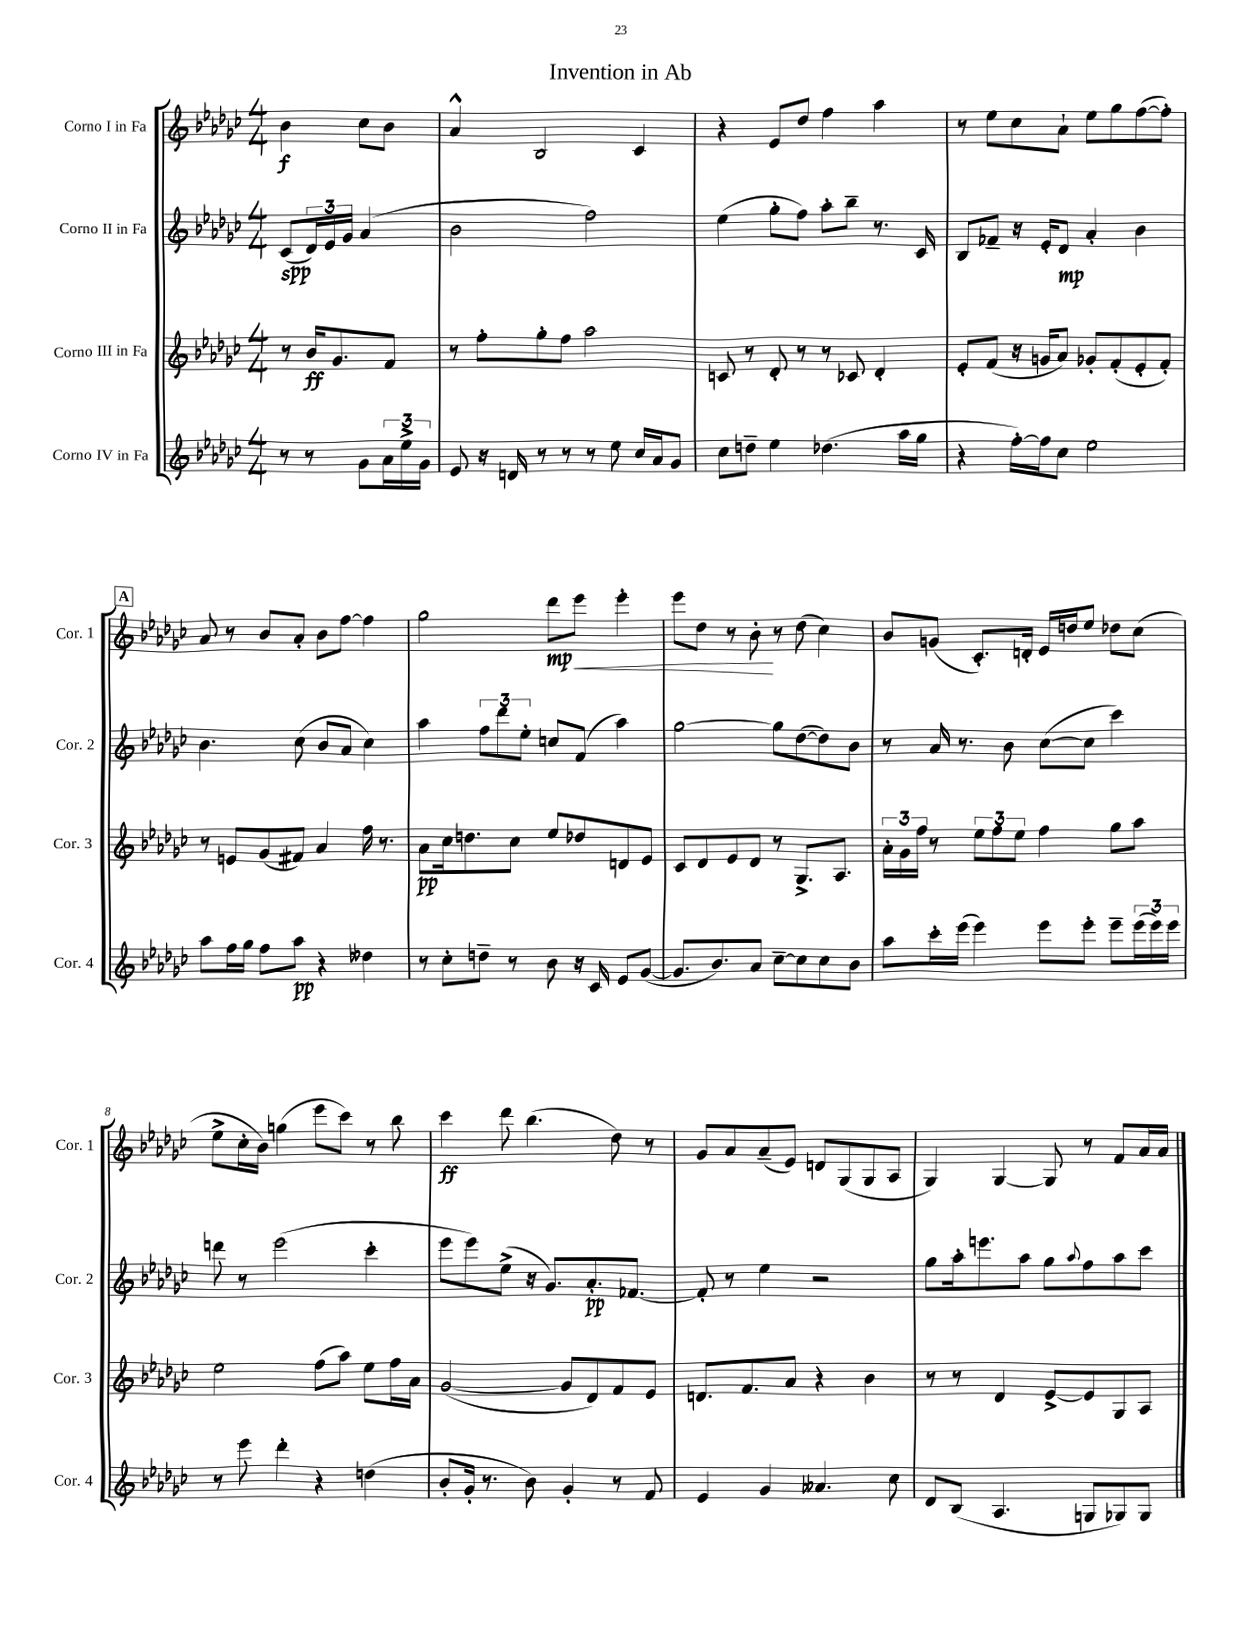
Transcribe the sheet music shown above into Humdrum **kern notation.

**kern	**dynam	**kern	**dynam	**kern	**dynam	**kern	**dynam
*part4	*part4	*part3	*part3	*part2	*part2	*part1	*part1
*staff4	*staff4	*staff3	*staff3	*staff2	*staff2	*staff1	*staff1
*I"Corno IV in Fa	*	*I"Corno III in Fa	*	*I"Corno II in Fa	*	*I"Corno I in Fa	*
*I'Cor. 4	*	*I'Cor. 3	*	*I'Cor. 2	*	*I'Cor. 1	*
*clefG2	*	*clefG2	*	*clefG2	*	*clefG2	*
*k[b-e-a-d-g-c-]	*	*k[b-e-a-d-g-c-]	*	*k[b-e-a-d-g-c-]	*	*k[b-e-a-d-g-c-]	*
*M4/4	*	*M4/4	*	*M4/4	*	*M4/4	*
=	=	=	=	=	=	=	=
8r	.	8r	.	(8c-/L	spp	4b-\	f
8r	.	16b-/KL	ff	24d-/L)	.	.	.
.	.	.	.	24e-/	.	.	.
.	.	8.g-/	.	.	.	.	.
.	.	.	.	24g-/JJ	.	.	.
8g-\L	.	.	.	(4a-/	.	8cc-\L	.
24a-\L	.	8f/J	.	.	.	8b-\J	.
24ee-^\	.	.	.	.	.	.	.
24g-\JJ	.	.	.	.	.	.	.
=1	=1	=1	=1	=1	=1	=1	=1
8e-/	.	8r	.	2b-\	.	4a-^^/	.
16r	.	8ff'\L	.	.	.	.	.
16dn/	.	.	.	.	.	.	.
8r	.	8gg-'\	.	.	.	2B-/	.
8r	.	8ff\J	.	.	.	.	.
8r	.	2aa-\	.	2ff\)	.	.	.
8ee-\	.	.	.	.	.	.	.
16cc-/LL	.	.	.	.	.	4c-/	.
16a-/J	.	.	.	.	.	.	.
8g-/J	.	.	.	.	.	.	.
=2	=2	=2	=2	=2	=2	=2	=2
8cc-\L	.	8cn/	.	(4ee-\	.	4r	.
8ddn~\J	.	8r	.	.	.	.	.
4ee-\	.	8d-'/	.	8gg-'\L	.	8e-/L	.
.	.	8r	.	8ff\J)	.	8dd-/J	.
(4.dd-X\	.	8r	.	8aa-'\L	.	4ff\	.
.	.	8c-X/	.	8bb-~\J	.	.	.
.	.	4d-'/	.	8.r	.	4aa-\	.
16aa-\LL	.	.	.	.	.	.	.
16gg-\JJ	.	.	.	16c-/	.	.	.
=3	=3	=3	=3	=3	=3	=3	=3
4r	.	8e-'/L	.	8B-/L	.	8r	.
.	.	(8f/J	.	8f-X~/J	.	8ee-\L	.
[16ff'\LL)	.	16r	.	16r	.	8cc-\	.
16ff\J]	.	16gn/KL	.	16e-'/KL	.	.	.
8cc-\J	.	8a-/J)	.	8d-/J	mp	8a-`\J	.
2ee-\	.	8g-X'/L	.	4a-'/	.	8ee-\L	.
.	.	(8f'/	.	.	.	8gg-\	.
.	.	8e-'/	.	4b-\	.	([8ff\	.
.	.	8f'/J)	.	.	.	8ff'\J])	.
!!LO:LB:g=z
!!LO:REH:place=s1:t=A
=4	=4	=4	=4	=4	=4	=4	=4
8aa-\L	.	8r	.	4.b-\	.	8a-/	.
16ff\L	.	8en/L	.	.	.	8r	.
16gg-\JJ	.	.	.	.	.	.	.
8ff\L	.	(8g-/	.	.	.	8b-/L	.
8aa-\J	pp	8f#X/J)	.	(8cc-\	.	8a-'/J	.
4r	.	4a-/	.	8b-/L	.	8b-\L	.
.	.	.	.	8a-/J	.	[8ff\J	.
4dd--X\	.	16ff\	.	4cc-\)	.	4ff\]	.
.	.	8.r	.	.	.	.	.
=5	=5	=5	=5	=5	=5	=5	=5
8r	.	8a-\L	pp	4aa-\	.	2gg-\	.
8cc-'\L	.	16cc-\k	.	.	.	.	.
.	.	8.ddn\	.	.	.	.	.
8ddn~\J	.	.	.	12ff\L	.	.	.
.	.	.	.	12ddd-\	.	.	.
8r	.	8cc-\J	.	.	.	.	.
.	.	.	.	12ee-'\J	.	.	.
8b-\	.	8ee-/L	.	8ccn/L	.	8ddd-\L	mp
!	!	!	!	!	!	!	!LO:HP:b
16r	.	8dd-X/	.	(8f/J	.	8eee-\J	<
16c-/	.	.	.	.	.	.	.
8e-/L	.	8dn/	.	4aa-\)	.	4eee-'\	.
([8g-/J	.	8e-/J	.	.	.	.	.
=6	=6	=6	=6	=6	=6	=6	=6
8.g-/L]	.	8c-/L	.	[2gg-\	.	8eee-\L	.
.	.	8d-/	.	.	.	8dd-\J	.
8.b-/)	.	.	.	.	.	.	.
.	.	8e-/	.	.	.	8r	.
8a-/J	.	8d-/J	.	.	.	8b-'\	.
[8cc-~\L	.	8r	.	8gg-\L]	.	8r	[
8cc-\]	.	8.G-^/L	.	([8dd-\	.	(8dd-\	.
8cc-\	.	.	.	8dd-\])	.	4cc-\)	.
.	.	8.A-/J	.	.	.	.	.
8b-\J	.	.	.	8b-\J	.	.	.
=7	=7	=7	=7	=7	=7	=7	=7
8aa-\L	.	24a-'\LL	.	8r	.	8b-/L	.
.	.	24g-\	.	.	.	.	.
.	.	24ff\JJ	.	.	.	.	.
16ccc-'\L	.	8r	.	16a-/	.	(8gn/J	.
(16eee-\JJ	.	.	.	8.r	.	.	.
4eee-\)	.	12ee-\L	.	.	.	8.c-'/L)	.
.	.	12ff\	.	.	.	.	.
.	.	.	.	8b-\	.	.	.
.	.	12ee-\J	.	.	.	.	.
.	.	.	.	.	.	16dn'/Jk	.
8eee-\L	.	4ff\	.	([8cc-\L	.	16e-/LL	.
.	.	.	.	.	.	16ddn/J	.
8eee-'\J	.	.	.	8cc-\J]	.	8ee-/J	.
8eee-~\L	.	8gg-\L	.	4ccc-\)	.	8dd-X\L	.
(24eee-\L	.	8aa-\J	.	.	.	(8cc-\J	.
24eee-\)	.	.	.	.	.	.	.
24eee-\JJ	.	.	.	.	.	.	.
!!LO:LB:g=z
=8	=8	=8	=8	=8	=8	=8	=8
8r	.	2ee-\	.	8dddn\	.	8ee-^\L	.
8eee-\	.	.	.	8r	.	16cc-'\L	.
.	.	.	.	.	.	16b-\JJ)	.
4ddd-'\	.	.	.	(2eee-\	.	(4ggn\	.
4r	.	(8ff\L	.	.	.	8eee-\L	.
.	.	8aa-\J)	.	.	.	8ccc-\J)	.
(4ddn\	.	8ee-\L	.	4ccc-'\	.	8r	.
.	.	16ff\L	.	.	.	8bb-\	.
.	.	16a-\JJ	.	.	.	.	.
=9	=9	=9	=9	=9	=9	=9	=9
8b-'/L	.	([2g-/	.	8eee-\L	.	4ccc-\	ff
16g-'/Jk	.	.	.	8eee-\)	.	.	.
8.r	.	.	.	.	.	.	.
.	.	.	.	(8ee-^\J	.	8ddd-\	.
8b-\)	.	.	.	16r	.	(4.bb-\	.
.	.	.	.	8.g-/L)	.	.	.
4g-'/	.	8g-/L]	.	.	.	.	.
.	.	8d-/)	.	8.a-'/	pp	.	.
8r	.	8f/	.	.	.	8dd-\)	.
.	.	.	.	[8.f-X/J	.	.	.
8f/	.	8e-/J	.	.	.	8r	.
=10	=10	=10	=10	=10	=10	=10	=10
4e-/	.	8.dn/L	.	8f-'/]	.	8g-/L	.
.	.	.	.	8r	.	8a-/	.
.	.	8.f/	.	.	.	.	.
4g-/	.	.	.	4ee-\	.	(8a-~/	.
.	.	8a-/J	.	.	.	8e-/J)	.
4.a--X/	.	4r	.	2r	.	8dn/L	.
.	.	.	.	.	.	(8G-/	.
.	.	4b-\	.	.	.	8G-/	.
8cc-\	.	.	.	.	.	8A-/J	.
=11	=11	=11	=11	=11	=11	=11	=11
8d-/L	.	8r	.	8gg-\L	.	4G-/)	.
(8B-/J	.	8r	.	16aa-'\k	.	.	.
.	.	.	.	8.eeen\	.	.	.
4.A-/	.	4d-/	.	.	.	[4G-/	.
.	.	.	.	8aa-\J	.	.	.
.	.	[8e-^/L	.	8gg-\L	.	8G-/]	.
.	.	.	.	8qqaa-/	.	.	.
8Gn/L	.	8e-/]	.	8ff\	.	8r	.
8G-X/)	.	8G-/	.	8aa-\	.	8f/L	.
8G-/J	.	8A-/J	.	8ccc-\J	.	16a-/L	.
.	.	.	.	.	.	16a-/JJ	.
==	==	==	==	==	==	==	==
*-	*-	*-	*-	*-	*-	*-	*-
